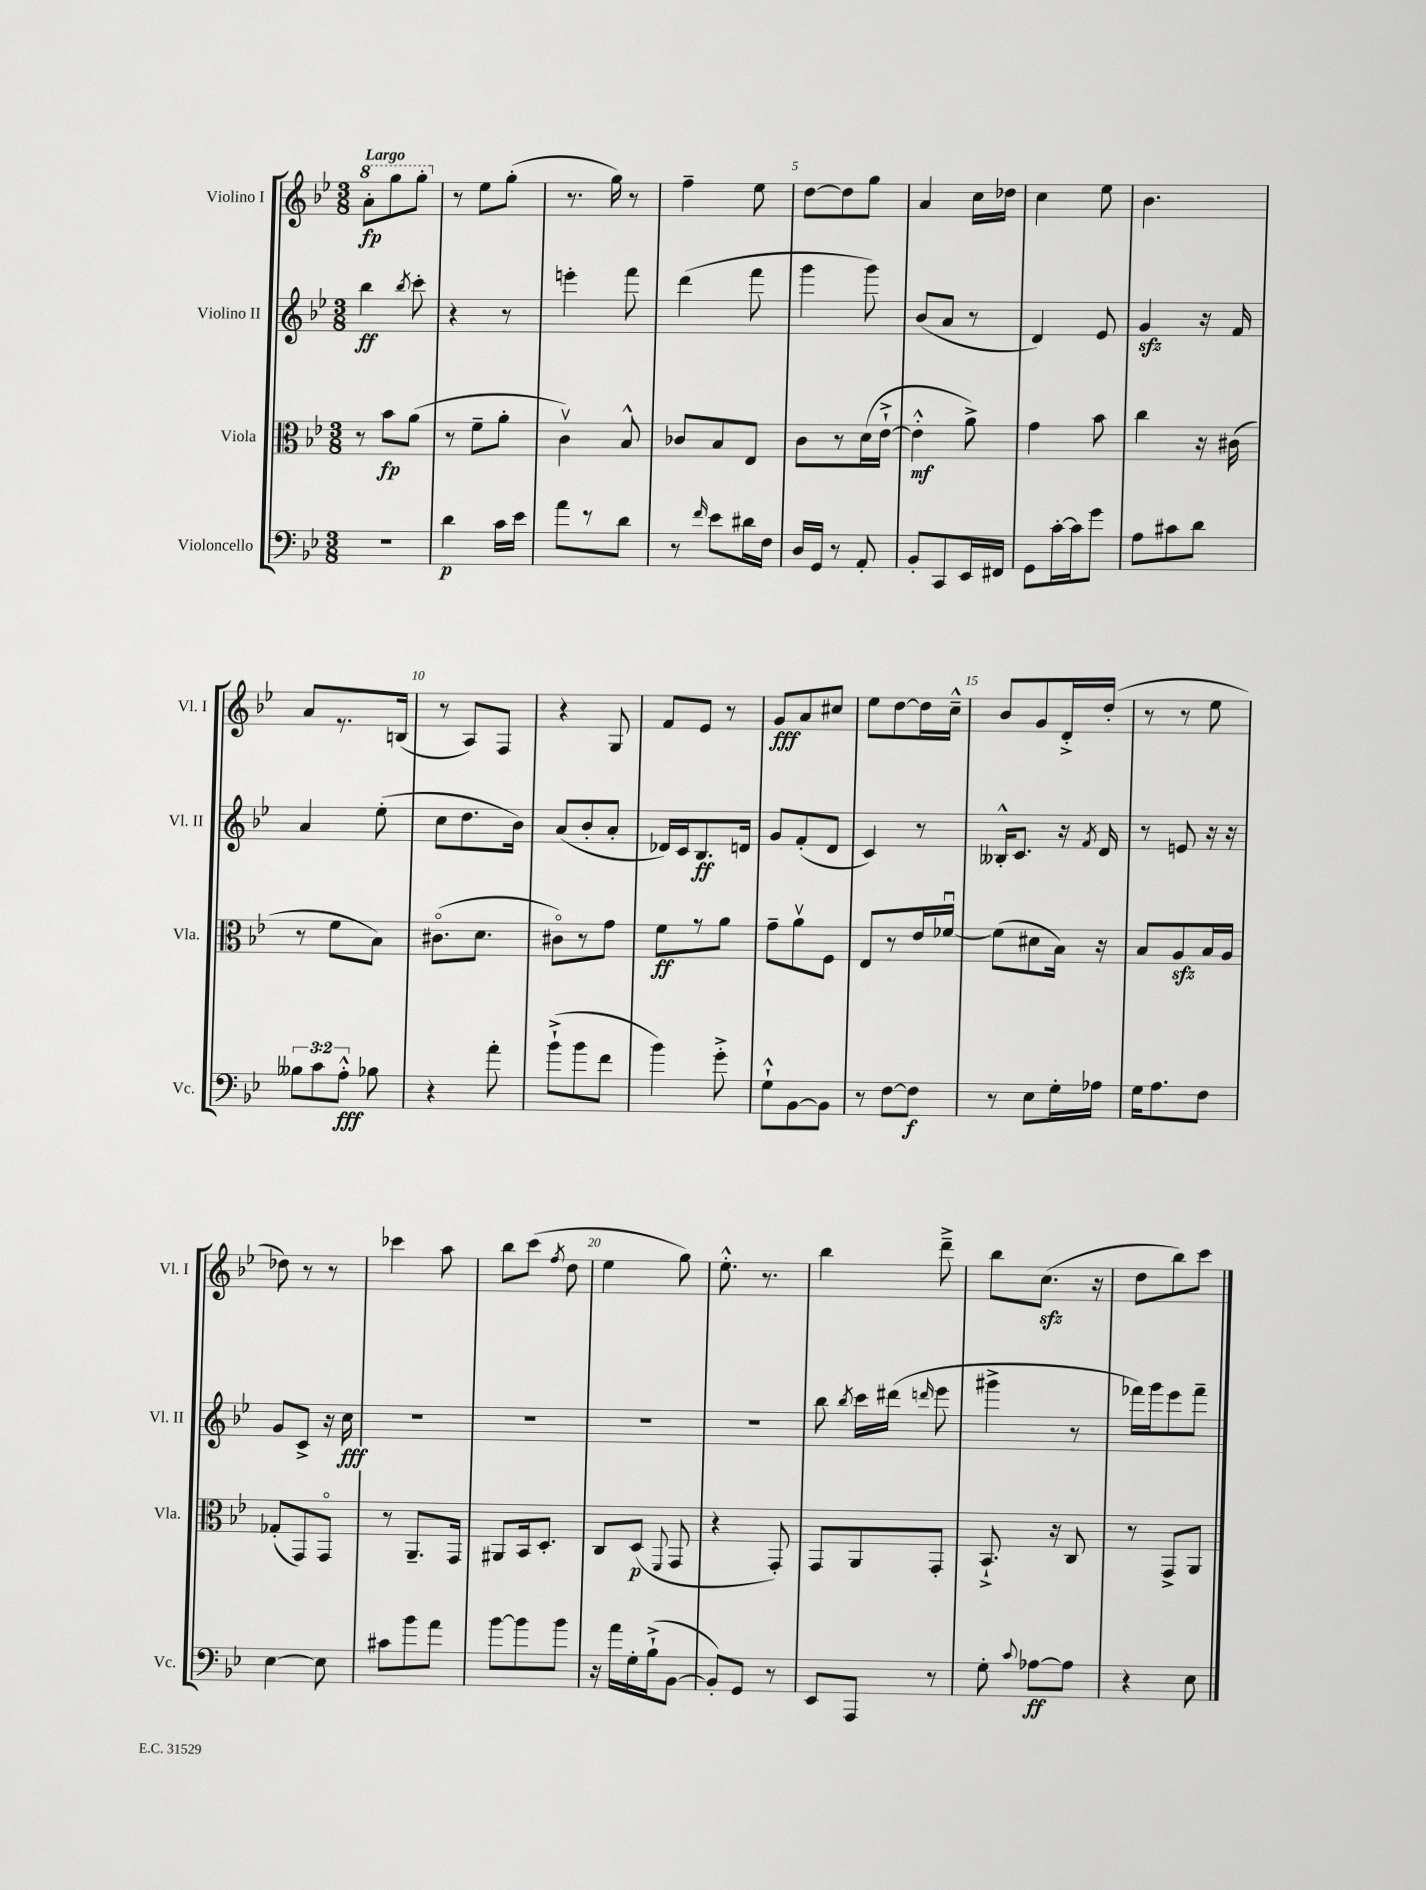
<<
\new StaffGroup <<
\new Staff = "s0" \with { instrumentName = "Violino I" shortInstrumentName = "Vl. I" } {
    \clef treble \key bes \major \numericTimeSignature \time 3/8 \tempo "Largo"
    \autoBeamOff \ottava #1 a''8[-.\fp g'''8 g'''8]-. \ottava #0 |
    r8 ees''8[ g''8]-.( |
    r8. g''16) r8 |
    f''4-- ees''8 |
    d''8[~ d''8 g''8] |
    a'4 c''16[ des''16] |
    c''4 ees''8 |
    bes'4. |
    a'8[ r8. b16]( |
    r8 a8[) f8] |
    r4 g8 |
    f'8[ ees'8] r8 |
    g'8[\fff a'8 cis''8] |
    ees''8[ d''8~ d''16 c''16]---^ |
    bes'8[ g'8 d'16-.-> d''16]-.( |
    r8 r8 ees''8 |
    des''8) r8 r8 |
    ces'''4 a''8 |
    bes''8[ c'''8]( \acciaccatura { f''8 } d''8 |
    ees''4 g''8) |
    ees''8.-.-^ r8. |
    bes''4 d'''8---> |
    bes''8[ c''8.]\sfz( r16 |
    d''8[ bes''8) c'''8] \bar "|." |
}
\new Staff = "s1" \with { instrumentName = "Violino II" shortInstrumentName = "Vl. II" } {
    \clef treble \key bes \major \numericTimeSignature \time 3/8
    \autoBeamOff bes''4\ff \acciaccatura { bes''8 } c'''8-. |
    r4 r8 |
    e'''4-. f'''8 |
    d'''4( f'''8 |
    g'''4 g'''8) |
    bes'8[( a'8] r8 |
    d'4) ees'8 |
    g'4\sfz r16 f'16 |
    a'4 ees''8-.( |
    c''8[ d''8. bes'16]) |
    a'8[( bes'8-. a'8]-. |
    des'16[) c'16 bes8.\ff d'16] |
    g'8[ f'8-.( d'8] |
    c'4) r8 |
    beses16[-.-^ c'8.] r16 \acciaccatura { f'8 } d'16 |
    r8 e'8 r16 r16 |
    g'8[ c'8]-> r16 c''16\fff |
    R4. |
    R4. |
    R4. |
    R4. |
    bes''8 \acciaccatura { bes''8 } c'''16[ dis'''16]( \grace { d'''16 } ees'''8 |
    gis'''4-> r8 |
    fes'''16[) g'''16 ees'''8 fes'''8]-- \bar "|." |
}
\new Staff = "s2" \with { instrumentName = "Viola" shortInstrumentName = "Vla." } {
    \clef alto \key bes \major \numericTimeSignature \time 3/8
    \autoBeamOff r8 bes'8[\fp a'8]( |
    r8 f'8[-- a'8]-. |
    c'4\upbow) bes8-^ |
    ces'8[ bes8 ees8] |
    c'8[ r8 d'16( ees'16]~-!-> |
    ees'4-.-^\mf a'8->) |
    g'4 bes'8 |
    c''4 r16 cis'16( |
    r8 f'8[ bes8]) |
    cis'8.[\flageolet( d'8.] |
    cis'8[\flageolet) r8 g'8] |
    f'8[\ff r8 a'8] |
    g'8[-- a'8\upbow f8] |
    ees8[ r8 ees'16 fes'16]~\downbow |
    fes'8[( dis'8 bes16]) r16 |
    bes8[ a8\sfz bes16 a16] |
    ges8[-.( g,8) g,8]\flageolet |
    r8 a,8.[-- g,16] |
    ais,8[ bes,16 d8.]-. |
    c8[ d8]\p( \appoggiatura { f,8 } g,8 |
    r4 g,8-.) |
    g,8[ a,8 g,8]-. |
    bes,8.-!-> r16 c8 |
    r8 g,8[-> a,8] \bar "|." |
}
\new Staff = "s3" \with { instrumentName = "Violoncello" shortInstrumentName = "Vc." } {
    \clef bass \key bes \major \numericTimeSignature \time 3/8 \override Staff.TupletNumber.text = #tuplet-number::calc-fraction-text
    \autoBeamOff R4. |
    d'4\p c'16[ ees'16] |
    a'8[ r8 d'8] |
    r8 \grace { f'16 } ees'8[ dis'16 f16] |
    d16[ g,16] r8 a,8-. |
    bes,8[-. c,8 ees,16 fis,16] |
    g,8[ c'16~-. c'16 g'8] |
    a8[ cis'8 d'8] |
    \tuplet 3/2 { beses8[ c'8 a8]-.-^\fff } bes8 |
    r4 a'8-. |
    bes'8[-!->( bes'8 f'8] |
    bes'4) g'8-.-> |
    g8[-!-^ bes,8~ bes,8] |
    r8 f8[~ f8]\f |
    r8 ees8[ g16-. aes16] |
    g16[ a8. f8] |
    ees4~ ees8 |
    cis'8[ bes'8 a'8] |
    bes'8[~ bes'8 bes'8] |
    r16 a'16[ g16-. bes16-!->( bes,8]~ |
    bes,8[-.) g,8] r8 |
    ees,8[ a,,8] r8 |
    g8-. \appoggiatura { c'8 } aes8[~\ff aes8] |
    r4 ees8 \bar "|." |
}
>>
>>
\layout { \context { \Score \override BarNumber.break-visibility = ##(#f #t #t) barNumberVisibility = #(every-nth-bar-number-visible 5) } }
